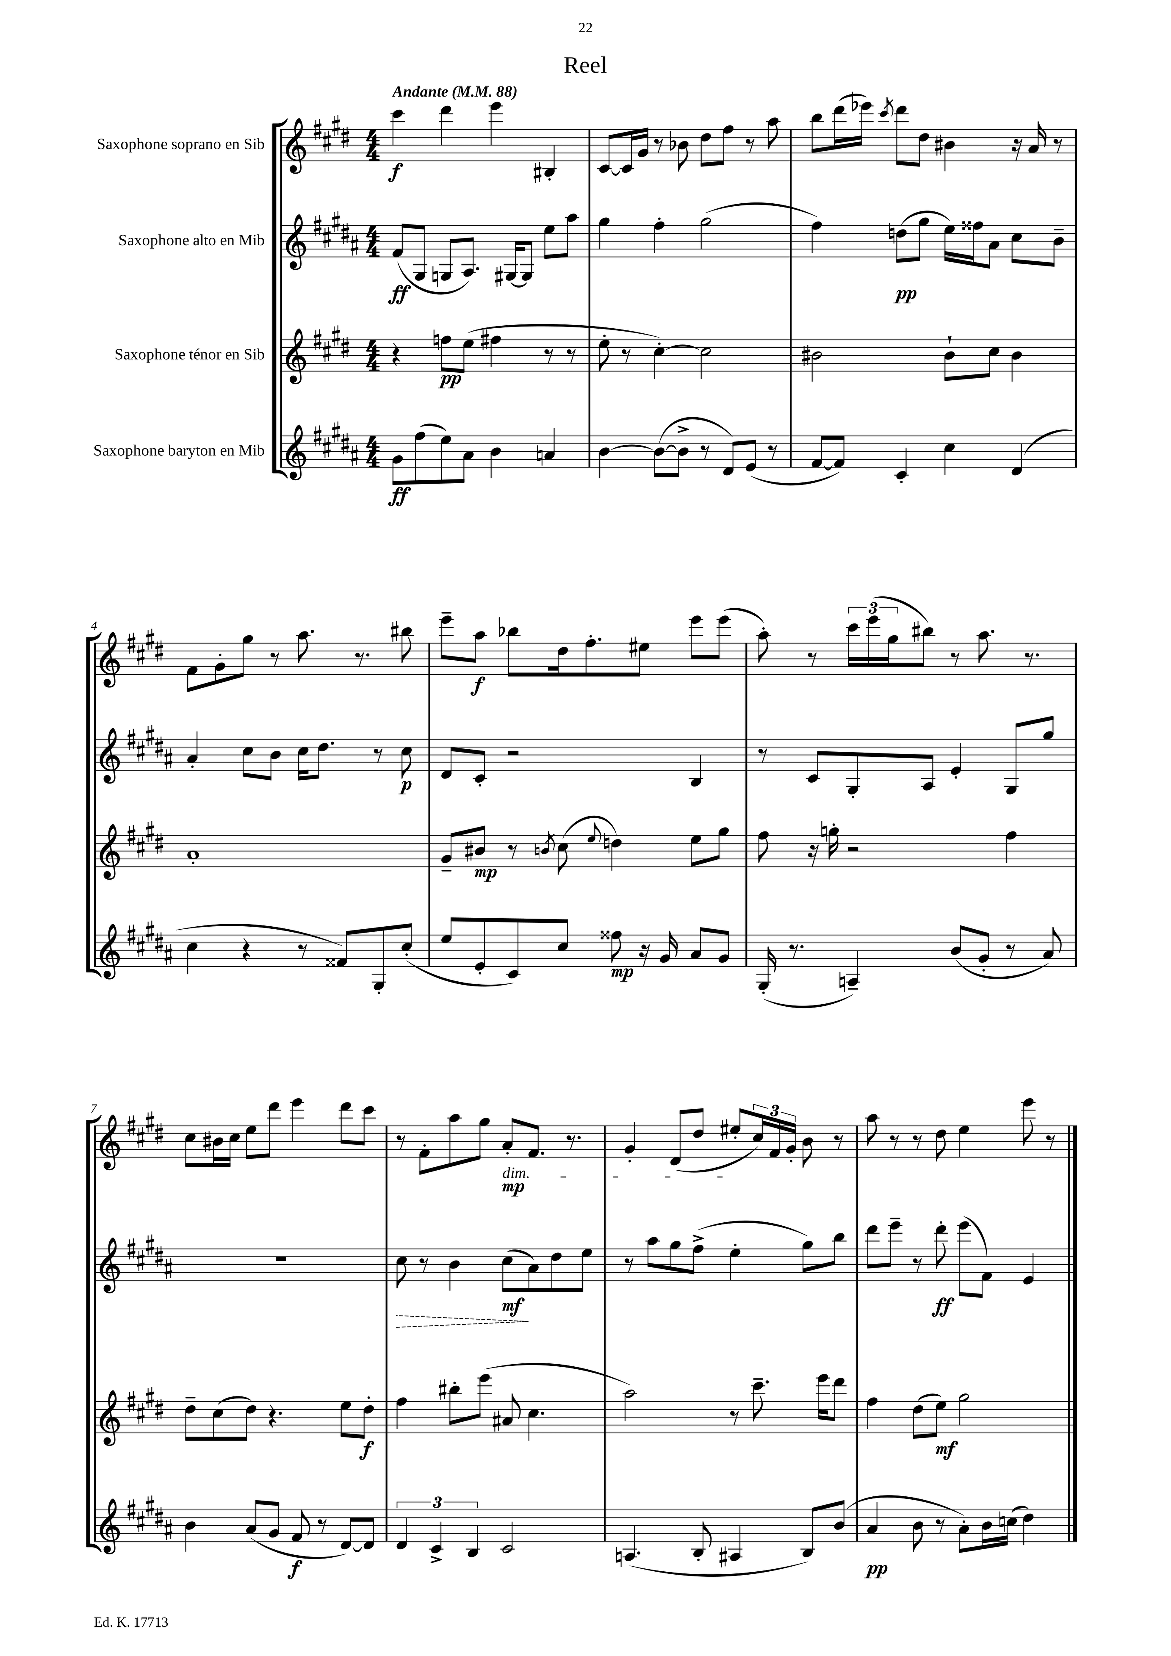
\header { title = "Reel" }
<<
\new StaffGroup <<
\new Staff = "s0" \with { instrumentName = "Saxophone soprano en Sib" } {
    \clef treble \key e \major \numericTimeSignature \time 4/4 \tempo "Andante" 4 = 88
    cis'''4\f dis'''4 e'''4 bis4-. |
    cis'8~ cis'16 gis'16 r8 bes'8 dis''8 fis''8 r8 a''8 |
    b''8 dis'''16( ees'''16) \acciaccatura { cis'''8 } dis'''8 dis''8 bis'4 r16 a'16 r8 |
    fis'8 gis'8-. gis''8 r8 a''8. r8. bis''8 |
    e'''8-- a''8\f bes''8 dis''16 fis''8.-. eis''8 e'''8 e'''8( |
    a''8-.) r8 \tuplet 3/2 { cis'''16 e'''16( gis''16 } bis''8) r8 a''8. r8. |
    cis''8 bis'16 cis''16 e''8 dis'''8 e'''4 dis'''8 cis'''8 |
    r8 fis'8-. a''8 gis''8 a'8-.\mp\dim fis'8. r8. |
    gis'4-. dis'8( dis''8 eis''8-.\! \tuplet 3/2 { cis''16) fis'16 gis'16-. } b'8 r8 |
    a''8 r8 r8 dis''8 e''4 e'''8 r8 \bar "|." |
}
\new Staff = "s1" \with { instrumentName = "Saxophone alto en Mib" } {
    \clef treble \key b \major \numericTimeSignature \time 4/4
    fis'8\ff( gis8 g8 ais8.) gis16~ gis8 e''8 ais''8 |
    gis''4 fis''4-. gis''2( |
    fis''4) d''8\pp( gis''8 e''16) fisis''16 ais'8 cis''8 b'8-- |
    ais'4-. cis''8 b'8 cis''16 dis''8. r8 cis''8\p |
    dis'8 cis'8-. r2 b4 |
    r8 cis'8 gis8-. ais8 e'4-. gis8 gis''8 |
    R1 |
    \once \override Hairpin.style = #'dashed-line cis''8\> r8 b'4 cis''8\mf\!( ais'8) dis''8 e''8 |
    r8 ais''8 gis''8 fis''8->( e''4-. gis''8) b''8 |
    dis'''8 e'''8-- r8 dis'''8-.\ff e'''8( fis'8) e'4 \bar "|." |
}
\new Staff = "s2" \with { instrumentName = "Saxophone ténor en Sib" } {
    \clef treble \key e \major \numericTimeSignature \time 4/4
    r4 f''8\pp e''8( fis''4 r8 r8 |
    e''8-. r8 cis''4~-.) cis''2 |
    bis'2 bis'8-! cis''8 bis'4 |
    a'1-. |
    gis'8-- bis'8\mp r8 \acciaccatura { b'8 } cis''8( \appoggiatura { e''8 } d''4) e''8 gis''8 |
    fis''8 r16 g''16-. r2 fis''4 |
    dis''8-- cis''8( dis''8) r4. e''8 dis''8-.\f |
    fis''4 bis''8-. e'''8( ais'8 cis''4. |
    a''2) r8 cis'''8.-- e'''16 dis'''8 |
    fis''4 dis''8( e''8\mf) gis''2 \bar "|." |
}
\new Staff = "s3" \with { instrumentName = "Saxophone baryton en Mib" } {
    \clef treble \key b \major \numericTimeSignature \time 4/4
    gis'8\ff fis''8( e''8) ais'8 b'4 a'4 |
    b'4~ b'8~( b'8-> r8 dis'8) e'8( r8 |
    fis'8~ fis'8) cis'4-. cis''4 dis'4( |
    cis''4 r4 r8 fisis'8) gis8-. cis''8-.( |
    e''8 e'8-. cis'8) cis''8 fisis''8\mp r16 gis'16 ais'8 gis'8 |
    gis16-.( r8. a4--) b'8( gis'8-. r8 ais'8) |
    b'4 ais'8( gis'8 fis'8\f r8 dis'8~) dis'8 |
    \tuplet 3/2 { dis'4 cis'4-> b4 } cis'2 |
    a4.( b8-. ais4 b8) b'8( |
    ais'4\pp b'8 r8 ais'8-.) b'16 c''16( dis''4) \bar "|." |
}
>>
>>
